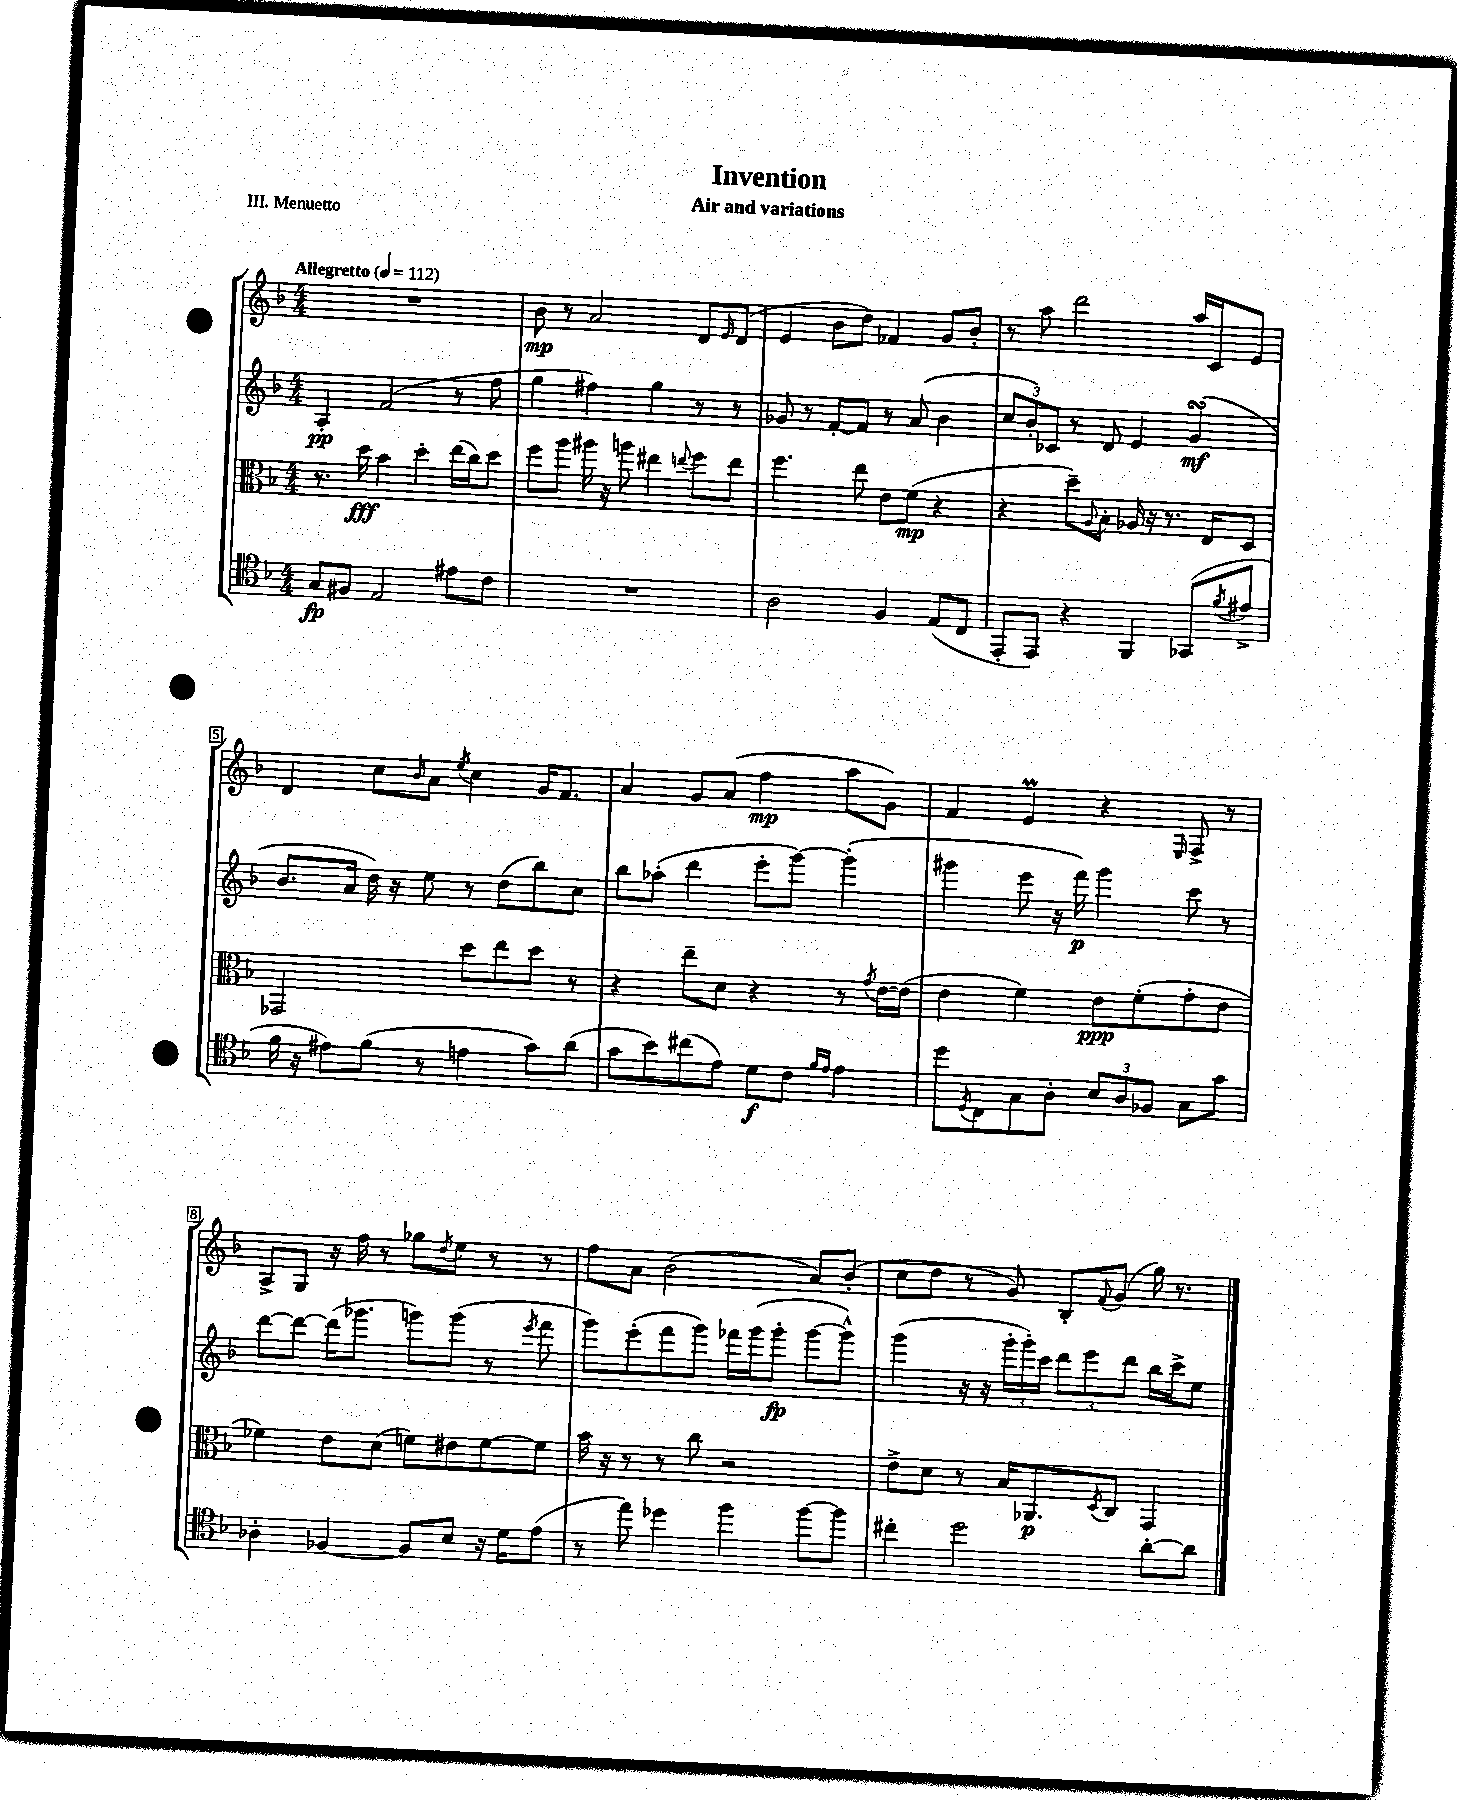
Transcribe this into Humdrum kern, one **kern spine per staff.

**kern	**kern	**kern	**kern
*staff4	*staff3	*staff2	*staff1
*clefC4	*clefC3	*clefG2	*clefG2
*k[b-]	*k[b-]	*k[b-]	*k[b-]
*M4/4	*M4/4	*M4/4	*M4/4
*MM112	*MM112	*MM112	*MM112
8G	8.r	4A'	1r
8F#	.	.	.
.	16dd	.	.
2E	4b-	(2f	.
.	4dd'	.	.
8e#	(16ee	8r	.
.	16cc)	.	.
8c	8dd	8ff	.
=	=	=	=
1r	8ff	4gg	8b-
.	8aa	.	8r
.	16aa#	4ff#)	2a
.	16r	.	.
.	8aa	.	.
.	4ee#	4gg	.
.	8qqee	.	.
.	8ff	8r	8d
.	.	.	16qqe
.	8ee	8r	(8d
=	=	=	=
2A	4.ff	8g-	4e
.	.	8r	.
.	.	[8f'	8b-
.	8ee	8f]	8dd)
4F	8e	8r	4f-
.	(8f	(8a	.
(8E	4r	4b-	8g
8C	.	.	8b-'
=	=	=	=
8EE'	4r	12cc	8r
.	.	12b-')	.
8EE)	.	.	8aa
.	.	12c-	.
4r	8dd~)	8r	2ddd
.	8qqA	.	.
.	8B-'	8d	.
4FF	16A-	4e	.
.	16r	.	.
.	8.r	.	.
(8GG-	.	(4g	16aa
.	16E	.	16c
8qf	.	.	.
8e#^	8D	.	8e
=	=	=	=
16f	2GG-	8.b-	4d
16r	.	.	.
8e#)	.	.	.
.	.	16a	.
(8f	.	16dd)	8cc
.	.	16r	.
.	.	.	16qqb-
8r	.	8ee	8a
.	.	.	8qee
4e	8dd	8r	4cc
.	8ee	(8dd	.
8g)	8dd	8bb-)	16g
.	.	.	8.f
(8a	8r	8cc	.
=	=	=	=
8g	4r	8bb-	4a
8b-)	.	(8aa-'	.
(8cc#	8ee~	4ddd	8g
8e)	8d	.	(8a
8d	4r	8eee'	4ff
8c	.	[8ggg)	.
16qqf	.	.	.
16qqe	.	.	.
4e	8r	(4ggg']	8aa
.	8qg	.	.
.	[16e	.	8g)
.	(16e]	.	.
=	=	=	=
8dd	4e	4ggg#	4f
8qD	.	.	.
8C	.	.	.
8G	4f)	8eee	4e
8A'	.	16r	.
.	.	16fff)	.
12B-	8e	4ggg#	4r
12A	.	.	.
.	(8f'	.	.
12F-	.	.	.
.	.	.	16qqE
8G	8g'	8ccc	8F^
8g	8e	8r	8r
=	=	=	=
4A-'	4f-)	[8ddd	8A^
.	.	8ddd_	8G
[4F-	8e	(16ddd]	16r
.	.	8.ggg-	16ff
.	(8d	.	8r
8F-]	8f)	8ggg)	8gg-
.	.	.	8qdd
8B-	8e#	(8ggg	8ee
16r	[8f	8r	8r
16d	.	.	.
.	.	8qeee	.
(8e	8f]	8fff	8r
=	=	=	=
8r	16b-	8ggg)	8ff
.	16r	.	.
8ee)	8r	(8eee'	8a
4dd-	8r	8fff	(2b-
.	8cc	8ggg)	.
4ff	2r	16fff-	.
.	.	(16ggg	.
.	.	8ggg'	.
[8ff	.	[8ggg	8a)
8ff]	.	8ggg^^])	(8b-'
=	=	=	=
4cc#'	8e^	(4ggg	8cc
.	8d	.	8dd
2dd	8r	16r	8r
.	.	16r	.
.	16B-	24ggg'	8g)
.	.	24ggg')	.
.	8.AA-	.	.
.	.	24ccc	.
.	.	12ddd	8B-'
.	.	12eee	.
.	8qD	.	8qqf
.	8C	.	(8g
.	.	12ddd	.
[8a'	4GG	16bb-	16gg)
.	.	16ccc^	8.r
8a]	.	8ee	.
==	==	==	==
*-	*-	*-	*-
